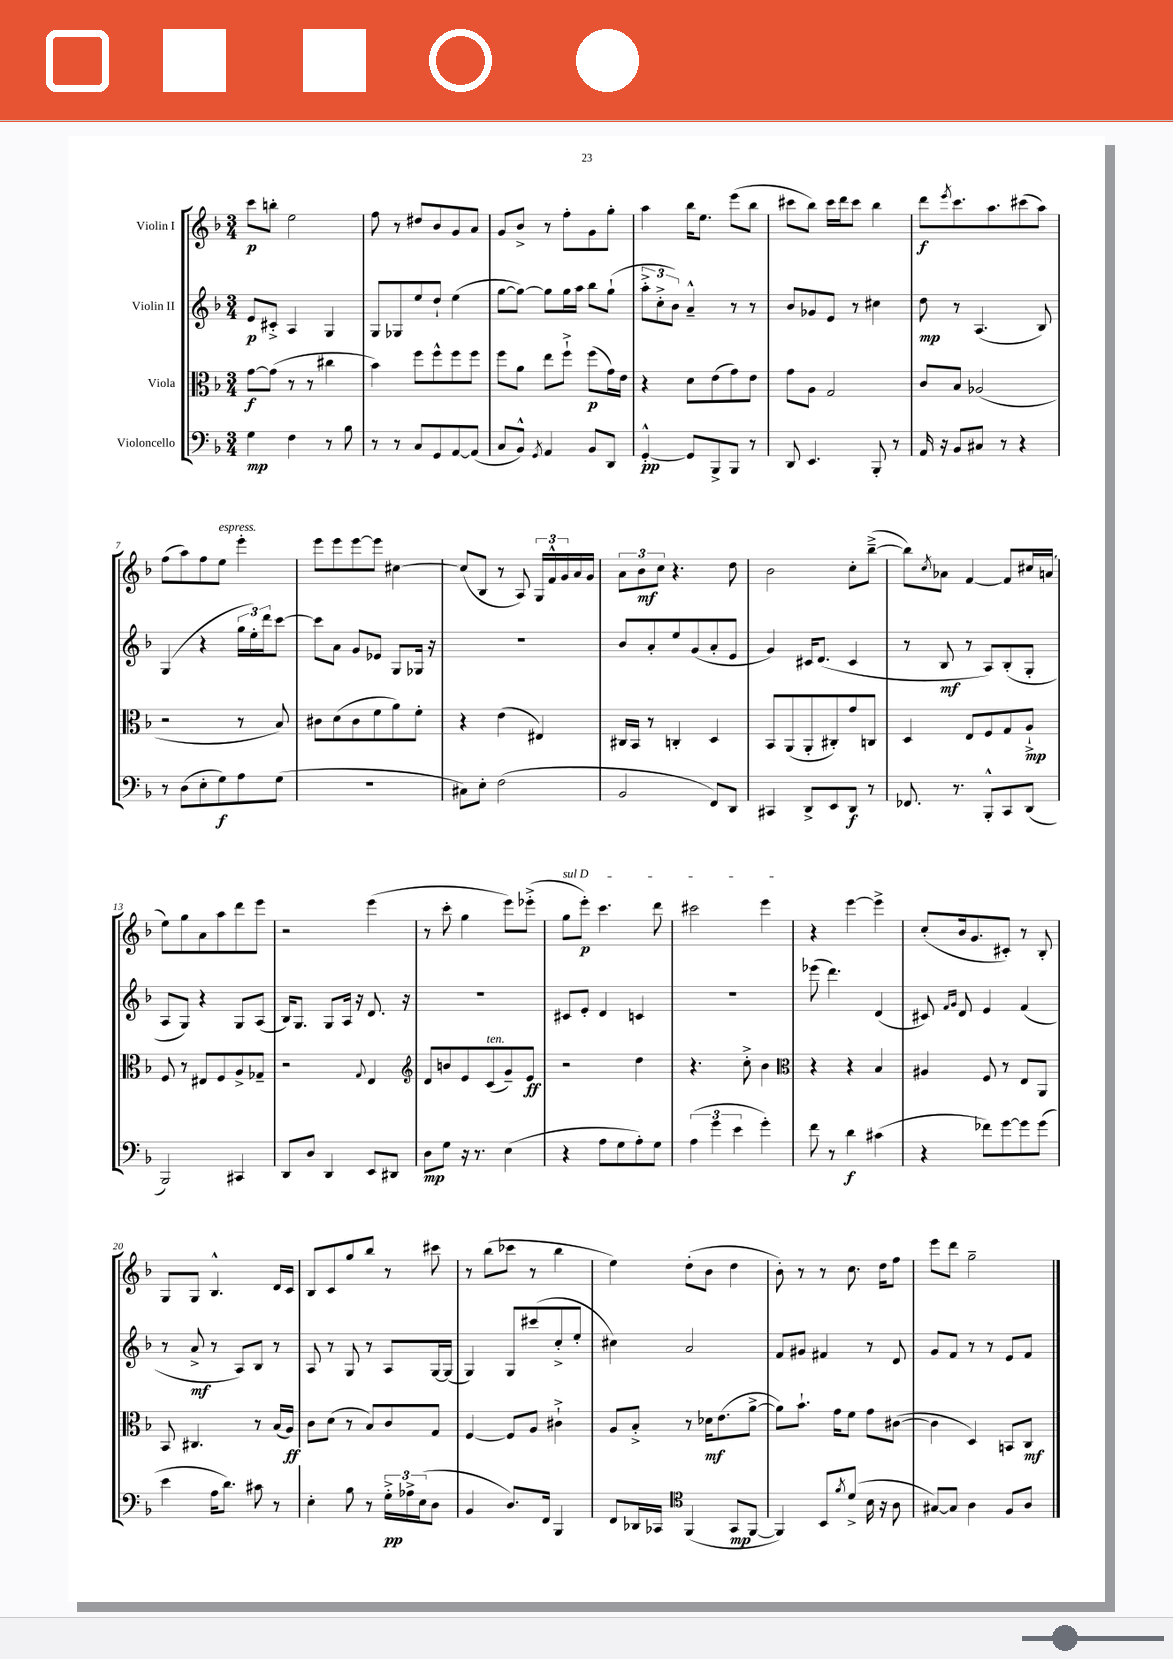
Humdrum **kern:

**kern	**dynam	**kern	**dynam	**kern	**dynam	**kern	**dynam
*part4	*part4	*part3	*part3	*part2	*part2	*part1	*part1
*staff4	*staff4	*staff3	*staff3	*staff2	*staff2	*staff1	*staff1
*I"Violoncello	*	*I"Viola	*	*I"Violin II	*	*I"Violin I	*
*clefF4	*	*clefC3	*	*clefG2	*	*clefG2	*
*k[b-]	*	*k[b-]	*	*k[b-]	*	*k[b-]	*
*M3/4	*	*M3/4	*	*M3/4	*	*M3/4	*
=1	=1	=1	=1	=1	=1	=1	=1
4G\	mp	[8g\L	f	8e/L	p	8ccc\L	p
.	.	(8g\J]	.	8c#X'^/J	.	8bbn'\J	.
4F\	.	8r	.	4A/	.	2ee\	.
.	.	8r	.	.	.	.	.
8r	.	4cc#X\	.	4G/	.	.	.
8B-\	.	.	.	.	.	.	.
=2	=2	=2	=2	=2	=2	=2	=2
8r	.	4b-\)	.	8G/L	.	8ff\	.
8r	.	.	.	8G-X/	.	8r	.
8C/L	.	8ff\L	.	8ee/	.	8dd#X/L	.
8GG/	.	8ff^^\	.	8dd`/J	.	8b-/	.
[8AA/	.	8ff\	.	(4ee\	.	8g/	.
(8AA/J]	.	8ff\J	.	.	.	8a/J	.
=3	=3	=3	=3	=3	=3	=3	=3
8C/L	.	8ff\L	.	[8gg\L	.	8g/L	.
8BB-^^/J)	.	8a\J	.	8gg\J_)	.	8b-^/J	.
8qGG/	.	.	.	.	.	.	.
4AA/	.	8ee\L	.	8gg\L]	.	8r	.
.	.	8ff`^\J	.	16gg\L	.	8ff'\L	.
.	.	.	.	16aa\JJ	.	.	.
8BB-/L	.	(8ff\L	p	8bb-\L	.	8g\	.
8DD/J	.	16g\L)	.	(8gg`\J	.	8gg'\J	.
.	.	16e\JJ	.	.	.	.	.
=4	=4	=4	=4	=4	=4	=4	=4
[4GG'^^/	pp	4r	.	12aa'^\L	.	4aa\	.
.	.	.	.	12cc'^\	.	.	.
.	.	.	.	12b-\J)	.	.	.
8GG/L]	.	8d\L	.	4a~^^/	.	16bb-\KL	.
.	.	.	.	.	.	8.ee\J	.
8BBB-^/	.	(8e\	.	.	.	.	.
8BBB-/J	.	8g\)	.	8r	.	(8eee\L	.
8r	.	8e\J	.	8r	.	8bb-\J	.
=5	=5	=5	=5	=5	=5	=5	=5
8DD/	.	8g\L	.	8b-/L	.	8ccc#X\L	.
4.EE/	.	8A\J	.	8g-X/	.	8bb-\J)	.
.	.	2G/	.	8e/J	.	16ccc#\LL	.
.	.	.	.	.	.	16ddd\J	.
.	.	.	.	8r	.	8ccc#\J	.
8BBB-'/	.	.	.	4cc#X\	.	4bb-\	.
8r	.	.	.	.	.	.	.
=6	=6	=6	=6	=6	=6	=6	=6
16AA/	.	8c/L	.	8dd\	mp	8ddd\L	f
16r	.	.	.	.	.	.	.
.	.	.	.	.	.	8qeee/	.
8BB-/L	.	8B-/J	.	8r	.	8.ccc\	.
8C#X/J	.	(2A-X/	.	(4.A/	.	.	.
.	.	.	.	.	.	8.aa\	.
8r	.	.	.	.	.	.	.
4r	.	.	.	.	.	(8ccc#X\	.
.	.	.	.	8B-/)	.	8aa\J)	.
!!LO:LB:g=z
=7	=7	=7	=7	=7	=7	=7	=7
8r	.	2r	.	(4G/	.	(8ff\L	.
(8D\L	.	.	.	.	.	8aa\)	.
8E'\	.	.	.	4r	.	8ff\	.
!	!	!	!	!	!	!LO:TX:a:i:t=espress.	!
8G\)	f	.	.	.	.	8ee\J	.
8A\	.	8r	.	24gg\LL	.	4eee'\	.
.	.	.	.	24ee'\)	.	.	.
.	.	.	.	24ddd\J	.	.	.
(8G\J	.	8B-/)	.	[8ccc\J	.	.	.
=8	=8	=8	=8	=8	=8	=8	=8
2.r	.	8c#X\L	.	8ccc\L]	.	8eee\L	.
.	.	(8d\	.	8a\J	.	8eee\	.
.	.	8c#\	.	8g/L	.	[8eee\	.
.	.	8f\	.	8e-X/J	.	8eee\J]	.
.	.	8a\)	.	8G/L	.	[4cc#X\	.
.	.	8f'\J	.	16G-X/Jk	.	.	.
.	.	.	.	16r	.	.	.
=9	=9	=9	=9	=9	=9	=9	=9
8C#X\L)	.	4r	.	2.r	.	(8cc#/L]	.
8E'\J	.	.	.	.	.	8B-/J	.
(2F\	.	(4e\	.	.	.	8r	.
.	.	.	.	.	.	8A/)	.
.	.	4E#X/)	.	.	.	24G/LL	.
.	.	.	.	.	.	24f^^/	.
.	.	.	.	.	.	24g/	.
.	.	.	.	.	.	16a/	.
.	.	.	.	.	.	16g/JJ	.
=10	=10	=10	=10	=10	=10	=10	=10
2BB-/	.	16C#X/LL	.	8b-/L	.	12a\L	.
.	.	16BB-/JJ	.	.	.	.	.
.	.	.	.	.	.	12b-\	mf
.	.	8r	.	8a'/	.	.	.
.	.	.	.	.	.	12cc\J	.
.	.	4Cn'/	.	8ee/	.	4.r	.
.	.	.	.	(8g/	.	.	.
8FF/L)	.	4D/	.	8a'/	.	.	.
8DD/J	.	.	.	8e/J	.	8dd\	.
=11	=11	=11	=11	=11	=11	=11	=11
4CC#X/	.	8BB-/L	.	4g/)	.	2b-\	.
.	.	(8AA/	.	.	.	.	.
8DD^/L	.	8AA'/	.	16c#X/KL	.	.	.
.	.	.	.	(8.d/J	.	.	.
8EE/	.	8C#X'/)	.	.	.	.	.
8DD/J	f	8g/	.	4c#/	.	8cc'\L	.
8r	.	8Cn/J	.	.	.	([8bb-~^\J	.
=12	=12	=12	=12	=12	=12	=12	=12
8.FF-X/	.	4D/	.	8r	.	8bb-\L])	.
.	.	.	.	.	.	8qcc/	.
.	.	.	.	8B-/	mf	8a-X\J	.
8.r	.	.	.	.	.	.	.
.	.	8E/L	.	8r	.	[4f/	.
8BBB-'^^/L	.	8F/	.	8A/L)	.	.	.
8CC/	.	8G/	.	(8B-'/	.	8f/L]	.
(8DD/J	.	8A`^/J	mp	8G'/J	.	16cc#X/L	.
.	.	.	.	.	.	(16an/JJ	.
!!LO:LB:g=z
=13	=13	=13	=13	=13	=13	=13	=13
2BBB-/)	.	8F/	.	8A/L	.	8ee\L)	.
.	.	8r	.	8G/J)	.	8gg\	.
.	.	8E#X/L	.	4r	.	8a\	.
.	.	8F/	.	.	.	8aa\	.
4CC#X/	.	8A^/	.	8G/L	.	8ddd\	.
.	.	8G-X~/J	.	(8A/J	.	8eee\J	.
=14	=14	=14	=14	=14	=14	=14	=14
8DD/L	.	2r	.	16B-/KL)	.	2r	.
.	.	.	.	8.G/J	.	.	.
8D/J	.	.	.	.	.	.	.
4DD/	.	.	.	8G/L	.	.	.
.	.	.	.	16A/Jk	.	.	.
.	.	.	.	16r	.	.	.
.	.	8qqG/	.	.	.	.	.
8EE/L	.	4E/	.	8.d/	.	(4eee\	.
8DD#X/J	.	.	.	.	.	.	.
.	.	.	.	16r	.	.	.
=15	=15	=15	=15	=15	=15	=15	=15
*	*	*clefG2	*	*	*	*	*
8D\L	mp	8d/L	.	2.r	.	8r	.
8G\J	.	8bn/	.	.	.	8ccc'\	.
16r	.	8e/	.	.	.	4gg\	.
8.r	.	.	.	.	.	.	.
!	!	!LO:TX:a:i:t=ten.	!	!	!	!	!
.	.	(8c/	.	.	.	.	.
(4E\	.	8g~/)	.	.	.	8eee\L)	.
.	.	8e/J	ff	.	.	(8eee-X'^\J	.
=16	=16	=16	=16	=16	=16	=16	=16
!	!	!	!	!	!	!LO:TX:a:i:t=sul D	!
4r	.	2r	.	8c#X/L	.	8gg\L	.
.	.	.	.	8e'/J	.	8eee'\J)	p
8A\L	.	.	.	4d/	.	4.ccc\	.
8G\	.	.	.	.	.	.	.
8A'\)	.	4dd\	.	4cn/	.	.	.
8G\J	.	.	.	.	.	8ddd\	.
=17	=17	=17	=17	=17	=17	=17	=17
(6A\	.	4.r	.	2.r	.	2ccc#X\	.
6g\	.	.	.	.	.	.	.
6e\	.	.	.	.	.	.	.
.	.	8cc'^\	.	.	.	.	.
4g'\)	.	4b-\	.	.	.	4eee\	.
=18	=18	=18	=18	=18	=18	=18	=18
*	*	*clefC3	*	*	*	*	*
8f\	.	4r	.	(8eee-X\	.	4r	.
8r	.	.	.	4.ddd\)	.	.	.
4d\	f	4r	.	.	.	[4eee\	.
(4c#X\	.	4B-/	.	(4d/	.	4eee^\]	.
=19	=19	=19	=19	=19	=19	=19	=19
4r	.	4A#X/	.	8c#X/)	.	(8cc'/L	.
.	.	.	.	16qqf/LL	.	.	.
.	.	.	.	16qqg/JJ	.	.	.
.	.	.	.	8d/	.	16b-/k	.
.	.	.	.	.	.	8.g/	.
8f-X\L)	.	8F/	.	4e/	.	.	.
[8g\	.	8r	.	.	.	8c#X'/J)	.
8g\]	.	8E/L	.	(4f/	.	8r	.
(8g\J	.	8AA/J	.	.	.	8B-'/	.
!!LO:LB:g=z
=20	=20	=20	=20	=20	=20	=20	=20
4e\	.	8BB-/	.	8r	.	8G/L	.
.	.	4.C#X/	.	8a^/	mf	8G/J	.
16A\KL	.	.	.	8r	.	4.B-^^/	.
8.d\J)	.	.	.	.	.	.	.
.	.	.	.	8A/L)	.	.	.
8c#X\	.	8r	.	8B-/J	.	.	.
8r	.	(16B-/LL	.	8r	.	16d/LL	.
.	.	16A/JJ)	ff	.	.	16c/JJ	.
=21	=21	=21	=21	=21	=21	=21	=21
4E'\	.	8c\L	.	8A/	.	8B-/L	.
.	.	(8d\J	.	8r	.	8c/	.
8B-\	.	8r	.	8G/	.	8gg/	.
8r	.	8B-/L)	.	8r	.	8bb-/J	.
24G'^\LL	pp	8c/	.	8A/L	.	8r	.
24A-X^\	.	.	.	.	.	.	.
(24E\J	.	.	.	.	.	.	.
8D\J	.	8G/J	.	[16G/L	.	8ccc#X\	.
.	.	.	.	(16G/JJ]	.	.	.
=22	=22	=22	=22	=22	=22	=22	=22
4BB-/	.	[4F/	.	4G/)	.	8r	.
.	.	.	.	.	.	(8bb-\L	.
8.D/L)	.	8F/L]	.	8G/L	.	8ccc-X\J	.
.	.	8A/J	.	(8ccc#X/	.	8r	.
16FF/Jk	.	.	.	.	.	.	.
4BBB-/	.	4c#X`^\	.	8cc'^/	.	4bb-\	.
.	.	.	.	8ee'/J	.	.	.
=23	=23	=23	=23	=23	=23	=23	=23
8FF/L	.	8A/L	.	4cc#X\)	.	4ee\)	.
16DD-X/L	.	8B-'^/J	.	.	.	.	.
16CC-X/JJ	.	.	.	.	.	.	.
*clefC4	*	*	*	*	*	*	*
(4FF/	.	8r	.	2a/	.	(8dd'\L	.
.	.	16d-X\KL	mf	.	.	8b-\J	.
.	.	(8.e\	.	.	.	.	.
8GG/L	mp	.	.	.	.	4dd\	.
[8FF/J	.	[8a^\J	.	.	.	.	.
=24	=24	=24	=24	=24	=24	=24	=24
4FF/])	.	8a\L])	.	8f/L	.	8b-'\)	.
.	.	8.b-`\J	.	8g#X/J	.	8r	.
8BB-/L	.	.	.	4f#X/	.	8r	.
.	.	16g\KL	.	.	.	.	.
8qf/	.	.	.	.	.	.	.
(8d^/J	.	8f\J	.	.	.	8.cc\	.
16B-\	.	8g\L	.	8r	.	.	.
16r	.	.	.	.	.	16dd\KL	.
8A\	.	([8c#X\J	.	8d/	.	8ff\J	.
=25	=25	=25	=25	=25	=25	=25	=25
[8G#X/L)	.	4c#\]	.	8g/L	.	8eee\L	.
8G#/J]	.	.	.	8f/J	.	8ddd\J	.
4A\	.	4D/)	.	8r	.	2gg~\	.
.	.	.	.	8r	.	.	.
8F/L	.	8BBn/L	.	8e/L	.	.	.
8A/J	.	8C/J	mf	8f/J	.	.	.
==	==	==	==	==	==	==	==
*-	*-	*-	*-	*-	*-	*-	*-
